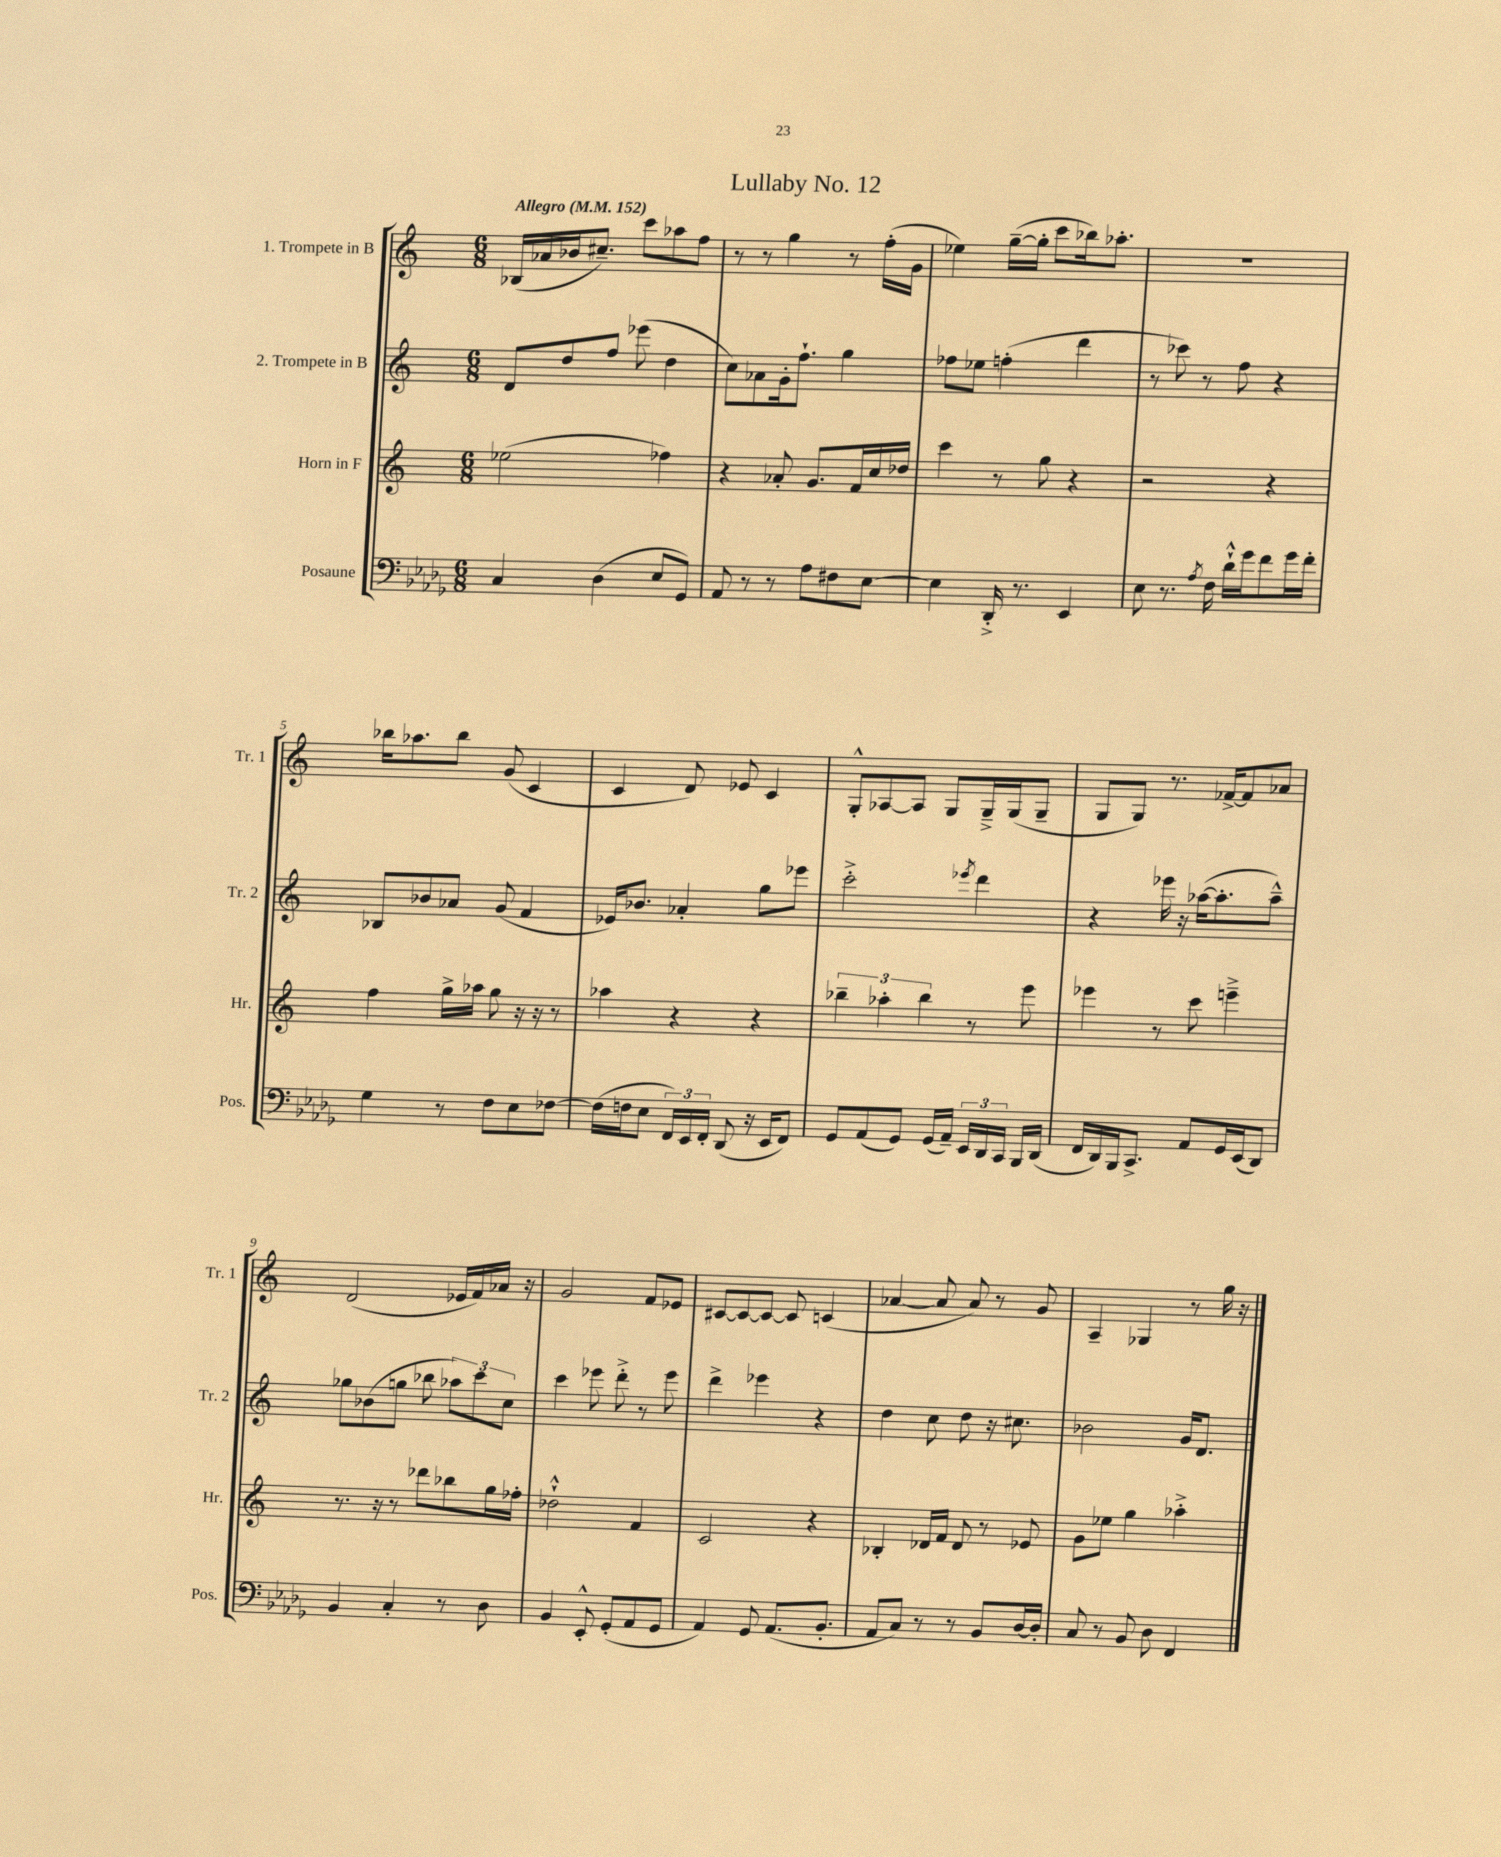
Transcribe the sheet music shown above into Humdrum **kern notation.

**kern	**kern	**kern	**kern
*part4	*part3	*part2	*part1
*staff4	*staff3	*staff2	*staff1
*I"Posaune	*I"Horn in F	*I"2. Trompete in B	*I"1. Trompete in B
*I'Pos.	*I'Hr.	*I'Tr. 2	*I'Tr. 1
*clefF4	*clefG2	*clefG2	*clefG2
*k[b-e-a-d-g-]	*k[]	*k[]	*k[]
*M6/8	*M6/8	*M6/8	*M6/8
*MM152	*MM152	*MM152	*MM152
=1	=1	=1	=1
!	!	!	!LO:TX:a:B:t=Allegro
4C/	(2ee-X\	8d/L	(16B-X/LL
.	.	.	16a-X/
.	.	8dd/	16b-X/J
.	.	.	8.cc#X~/J)
(4D-\	.	8ff/J	.
.	.	(8eee-X\	8ccc\L
8E-/L	4ff-X\)	4dd\	8aa-X\
8GG-/J)	.	.	8ff\J
=2	=2	=2	=2
8AA-/	4r	8cc\L)	8r
8r	.	8a-X\	8r
8r	8a-X'/	16g'\k	4gg\
.	.	8.ff`\J	.
8A-\L	8.g/L	.	.
8F#X\	.	4gg\	8r
.	16f/L	.	.
[8E-\J	16cc/	.	(16ff'\LL
.	16dd-X/JJ	.	16g\JJ
=3	=3	=3	=3
4E-\]	4ccc\	8ff-X\L	4ee-X\)
.	.	8ee-X\J	.
16DD-'^/	8r	(4ffn'\	([16gg~\LL
8.r	.	.	16gg'\JJ]
.	8gg\	.	8ccc\L
4EE-/	4r	4ddd\	16bb-X\k)
.	.	.	8.aa-X'\J
=4	=4	=4	=4
8E-\	2r	8r	2.r
8.r	.	8ccc-X\)	.
.	.	8r	.
8qA-/	.	.	.
16F\	.	.	.
16d-`^^\LL	.	8ff\	.
16g-\J	.	.	.
8f\	4r	4r	.
16g-\L	.	.	.
16f'\JJ	.	.	.
!!LO:LB:g=z
=5	=5	=5	=5
4G-\	4ff\	8B-X/L	16bb-X\KL
.	.	.	8.aa-X\
.	.	8b-X/	.
8r	16gg^\LL	8a-X/J	8bb-\J
.	16aa-X\JJ	.	.
8F\L	8gg\	(8g/	(8g/
8E-\	16r	4f/	4c/
.	16r	.	.
[8F-X\J	8r	.	.
=6	=6	=6	=6
(16F-\LL]	4aa-X\	16e-X/KL)	4c/
16Fn\J	.	8.b-X/J	.
8E-\J	.	.	.
24FF/LL)	4r	4a-X'/	8d/)
24EE-/	.	.	.
24FF'/JJ	.	.	.
(8DD-/	.	.	8e-X/
16r	4r	8gg\L	4c/
16EE-/KL	.	.	.
8FF/J)	.	8eee-X\J	.
=7	=7	=7	=7
8GG-/L	6bb-X~\	2ccc'^\	8G'^^/L
(8AA-/	.	.	[8A-X/
.	6aa-X'\	.	.
8GG-/J)	.	.	8A-/J]
.	6bb-\	.	.
(16GG-/LL	.	.	8G/L
16AA-~/JJ)	.	.	.
.	.	8qeee-X/	.
24EE-/LL	8r	4ddd\	16G~^/L
24DD-/	.	.	.
.	.	.	(16G/J
24CC/JJ	.	.	.
16BBB-/LL	8eee\	.	8G~/J
(16DD-/JJ	.	.	.
=8	=8	=8	=8
16FF/LL	4eee-X\	4r	8G/L
16DD-/)	.	.	.
16BBB-/J	.	.	8G/J)
8.CC^/J	.	.	.
.	8r	16eee-X\	8.r
.	.	16r	.
8AA-/L	8ccc\	([16aa-X\KL	.
.	.	8.aa-'\]	[16f-X^/KL
16GG-/L	4eeen~^\	.	8f-/]
(16EE-/J	.	.	.
8DD-/J)	.	8aa-~^^\J)	8a-X/J
!!LO:LB:g=z
=9	=9	=9	=9
4BB-/	8.r	8gg-X\L	(2d/
.	.	(8b-X\	.
.	16r	.	.
4C'/	8r	8ggn\J	.
.	8ddd-X\L	8bb-X\	.
8r	8bb-X\	12aa-X\L)	16e-X/LL
.	.	.	16f/)
.	.	12ccc\	.
8D-\	16gg\L	.	16a-X/JJ
.	.	12cc\J	.
.	16ff-X'\JJ	.	16r
=10	=10	=10	=10
4BB-/	2dd-X`^^\	4ccc\	2g/
8EE-'^^/	.	8eee-X\	.
(8GG-'/L	.	8ddd'^\	.
8AA-/	4f/	8r	8f/L
8GG-/J	.	8eee-\	8e-X/J
=11	=11	=11	=11
4AA-/)	2c/	4ddd^\	[8c#X/L
.	.	.	8c#/_
8GG-/	.	4eee-X\	8c#/J_
(8.AA-/L	.	.	8c#/]
.	4r	4r	(4cn/
8.BB-'/J	.	.	.
=12	=12	=12	=12
8AA-/L	4B-X'/	4dd\	[4a-X/
8C/J)	.	.	.
8r	16d-X/LL	8cc\	8a-/]
.	16f/JJ	.	.
8r	8d-/	8dd\	8a-/)
8BB-/L	8r	16r	8r
.	.	8.cc#X\	.
[16D-/L	8e-X/	.	8g/
16D-'/JJ]	.	.	.
=13	=13	=13	=13
8C/	8g\L	2b-X\	4A~/
8r	8ee-X\J	.	.
8BB-/	4gg\	.	4G-X/
8D-\	.	.	.
4FF/	4aa-X'^\	16g/KL	8r
.	.	8.d/J	.
.	.	.	16gg\
.	.	.	16r
==	==	==	==
*-	*-	*-	*-
